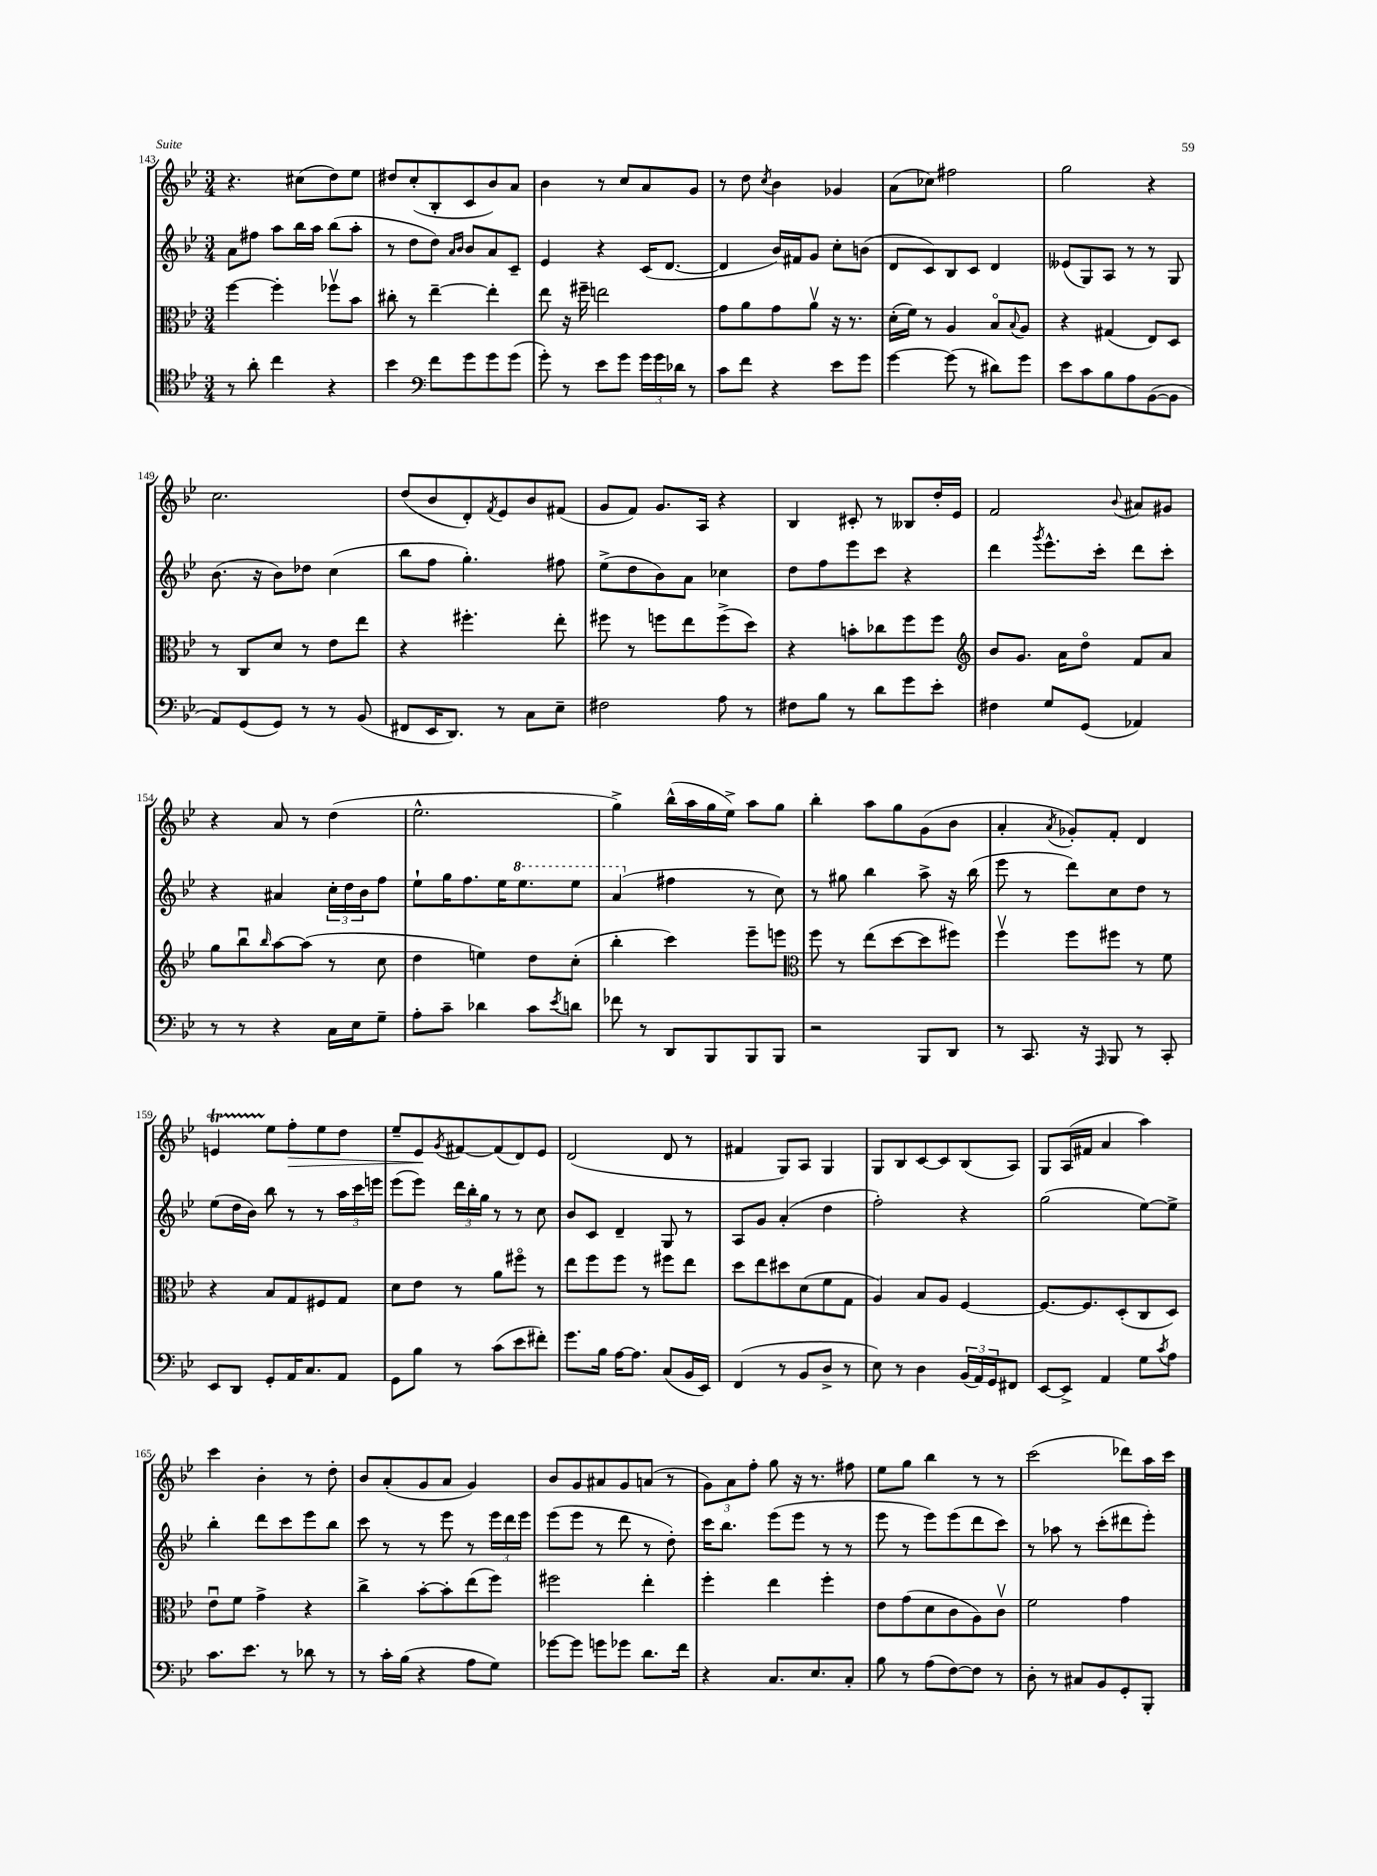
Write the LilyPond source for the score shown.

<<
\new StaffGroup <<
\new Staff = "s0" {
    \clef treble \key bes \major \numericTimeSignature \time 3/4
    r4. cis''8( d''8) ees''8 |
    dis''8 c''8-.( bes8-. c'8 bes'8) a'8 |
    bes'4 r8 c''8 a'8 g'8 |
    r8 d''8 \acciaccatura { c''8 } bes'4 ges'4 |
    a'8( ces''8) fis''2 |
    g''2 r4 |
    c''2. |
    d''8( bes'8 d'8-.) \acciaccatura { f'8 } ees'8 bes'8 fis'8( |
    g'8 f'8) g'8. a16 r4 |
    bes4 cis'8-. r8 beses8 d''16-. ees'16 |
    f'2 \appoggiatura { bes'8 } ais'8 gis'8 |
    r4 a'8 r8 d''4( |
    ees''2.-^ |
    g''4->) bes''16-^( a''16 g''16 ees''16->) a''8 g''8 |
    bes''4-. a''8 g''8 g'8( bes'8 |
    a'4-. \acciaccatura { a'8 } ges'8-.) f'8-. d'4 |
    e'4\startTrillSpan ees''8\stopTrillSpan f''8-.\> ees''8 d''8 |
    ees''8-- ees'8\! \acciaccatura { g'8 } fis'8~ fis'8( d'8) ees'8 |
    d'2( d'8 r8 |
    fis'4 g8) a8 g4 |
    g8 bes8 c'8~ c'8 bes8( a8) |
    g8 a16( fis'16 a'4 a''4) |
    c'''4 bes'4-. r8 d''8-. |
    bes'8 a'8-.( g'8 a'8 g'4) |
    bes'8 g'8 ais'8 g'8 a'8( r8 |
    \tuplet 3/2 { g'8) a'8 f''8-. } g''8 r16 r8. fis''8 |
    ees''8 g''8 bes''4 r8 r8 |
    c'''2( des'''8) a''16 c'''16 \bar "|." |
}
\new Staff = "s1" {
    \clef treble \key bes \major \numericTimeSignature \time 3/4
    a'8 fis''8 a''8 bes''16 a''16 bes''8( a''8-. |
    r8 d''8 d''8) \grace { a'16 bes'16 } bes'8 a'8 c'8-- |
    ees'4 r4 c'16( d'8.~ |
    d'4 bes'16) fis'16 g'8 c''8-. b'8( |
    d'8 c'8) bes8 c'8 d'4 |
    eeses'8( g8) a8 r8 r8 g8 |
    bes'8.( r16 bes'8) des''8 c''4( |
    bes''8 f''8 g''4.-.) fis''8 |
    ees''8->( d''8 bes'8) a'8 ces''4 |
    d''8 f''8 ees'''8 c'''8 r4 |
    d'''4 \acciaccatura { g'''8 } ees'''8.-^ c'''16-. d'''8 c'''8-. |
    r4 ais'4 \tuplet 3/2 { c''16-. d''16 bes'16 } f''8 |
    ees''8-! g''16 f''8. ees''16 \ottava #1 ees'''8. ees'''8 |
    a''4( \ottava #0 fis''4 r8 c''8) |
    r8 gis''8 bes''4 a''8-> r16 bes''16( |
    ees'''8 r8 d'''8) c''8 d''8 r8 |
    ees''8( d''16 bes'16) bes''8 r8 r8 \tuplet 3/2 { a''16 c'''16 e'''16 } |
    ees'''8( ees'''8) \tuplet 3/2 { d'''16 bes''16-. g''16 } r8 r8 c''8 |
    bes'8 c'8 d'4-- g8 r8 |
    a8 g'8 a'4-.( d''4 |
    f''2-.) r4 |
    g''2( ees''8~) ees''8-> |
    bes''4-. d'''8 c'''8 ees'''8 bes''8 |
    c'''8 r8 r8 ees'''8 r8 \tuplet 3/2 { ees'''16 d'''16 ees'''16 } |
    ees'''8( ees'''8 r8 d'''8 r8 d''8-.) |
    c'''16 bes''8. ees'''8( ees'''8 r8 r8 |
    ees'''8 r8 ees'''8) ees'''8( d'''8 c'''8) |
    r8 aes''8 r8 c'''8-.( dis'''8 ees'''8-.) \bar "|." |
}
\new Staff = "s2" {
    \clef alto \key bes \major \numericTimeSignature \time 3/4
    f''4~ f''4-. fes''8\upbow bes'8 |
    cis''8-. r8 ees''4~-- ees''4-. |
    ees''8 r16 fis''16-- e''2 |
    g'8 a'8 g'8 a'8\upbow r16 r8. |
    d'16-.( f'16) r8 a4 bes8\flageolet \appoggiatura { bes8 } a8 |
    r4 gis4( ees8) d8 |
    r8 c8 d'8 r8 ees'8 ees''8 |
    r4 fis''4.-. ees''8-. |
    fis''8 r8 f''8 ees''8 f''8->( d''8) |
    r4 b'8-. ces''8 f''8 f''8 |
    \clef treble bes'8 g'8. a'16 d''8\flageolet f'8 a'8 |
    g''8 bes''8\downbow \grace { bes''16 } a''8~ a''8( r8 c''8 |
    d''4 e''4) d''8 c''8-.( |
    bes''4-. c'''4) ees'''8-- e'''8 |
    \clef alto f''8 r8 ees''8( d''8~ d''8 fis''8) |
    f''4\upbow f''8 fis''8 r8 f'8 |
    r4 bes8 g8 fis8 g8 |
    d'8 ees'8 r8 a'8 fis''8\flageolet r8 |
    ees''8 f''8 f''8 r8 fis''8 ees''8 |
    d''8 ees''8 dis''8 d'8( f'8 g8 |
    a4) bes8 a8 f4~ |
    f8.~ f8. d8-.( c8 d8) |
    ees'8\downbow f'8 g'4-> r4 |
    c''4-> bes'8~-. bes'8-. ees''8( f''8) |
    fis''2 ees''4-. |
    f''4-. ees''4 f''4-. |
    ees'8 g'8( d'8 c'8 a8) c'8\upbow |
    f'2 g'4 \bar "|." |
}
\new Staff = "s3" {
    \clef tenor \key bes \major \numericTimeSignature \time 3/4
    r8 a'8-. c''4 r4 |
    bes'4 \clef bass f'8 g'8 g'8 g'8( |
    g'8-.) r8 ees'8 g'8 \tuplet 3/2 { g'16 g'16 des'16 } r8 |
    c'8 f'8 r4 ees'8 g'8 |
    g'4~ g'8( r8 dis'8) g'8 |
    ees'8 c'8 bes8 a8 bes,8~( bes,8 |
    a,8) g,8( g,8) r8 r8 bes,8( |
    fis,8 ees,16 d,8.) r8 c8 ees8-- |
    fis2 a8 r8 |
    fis8 bes8 r8 d'8 g'8 ees'8-. |
    fis4 g8 g,8( aes,4) |
    r8 r8 r4 c16 ees16 g8-- |
    a8-. c'8-- des'4 c'8 \acciaccatura { ees'8 } d'8 |
    fes'8 r8 d,8 bes,,8 bes,,8 bes,,8 |
    r2 bes,,8 d,8 |
    r8 c,8. r16 \grace { a,,16 } bes,,8 r8 c,8-. |
    ees,8 d,8 g,8-. a,16 c8. a,8 |
    g,8 bes8 r8 c'8( ees'8 fis'8-.) |
    g'8. bes16 a16~ a8. c8( bes,16 ees,16) |
    f,4( r8 bes,8 d8-> r8 |
    ees8) r8 d4 \tuplet 3/2 { bes,16( a,16) g,16 } fis,8 |
    ees,8~ ees,8-> a,4 g8 \acciaccatura { c'8 } a8 |
    c'8. ees'8. r8 des'8 r8 |
    r8 c'16-. bes16( r4 a8 g8) |
    ges'8~ ges'8 g'8 ges'8 d'8. f'16 |
    r4 c8. ees8. c8-. |
    bes8 r8 a8( f8~) f8 r8 |
    d8-. r8 cis8 bes,8 g,8-. bes,,8-. \bar "|." |
}
>>
>>
\layout { \context { \Score currentBarNumber = #143 } }
